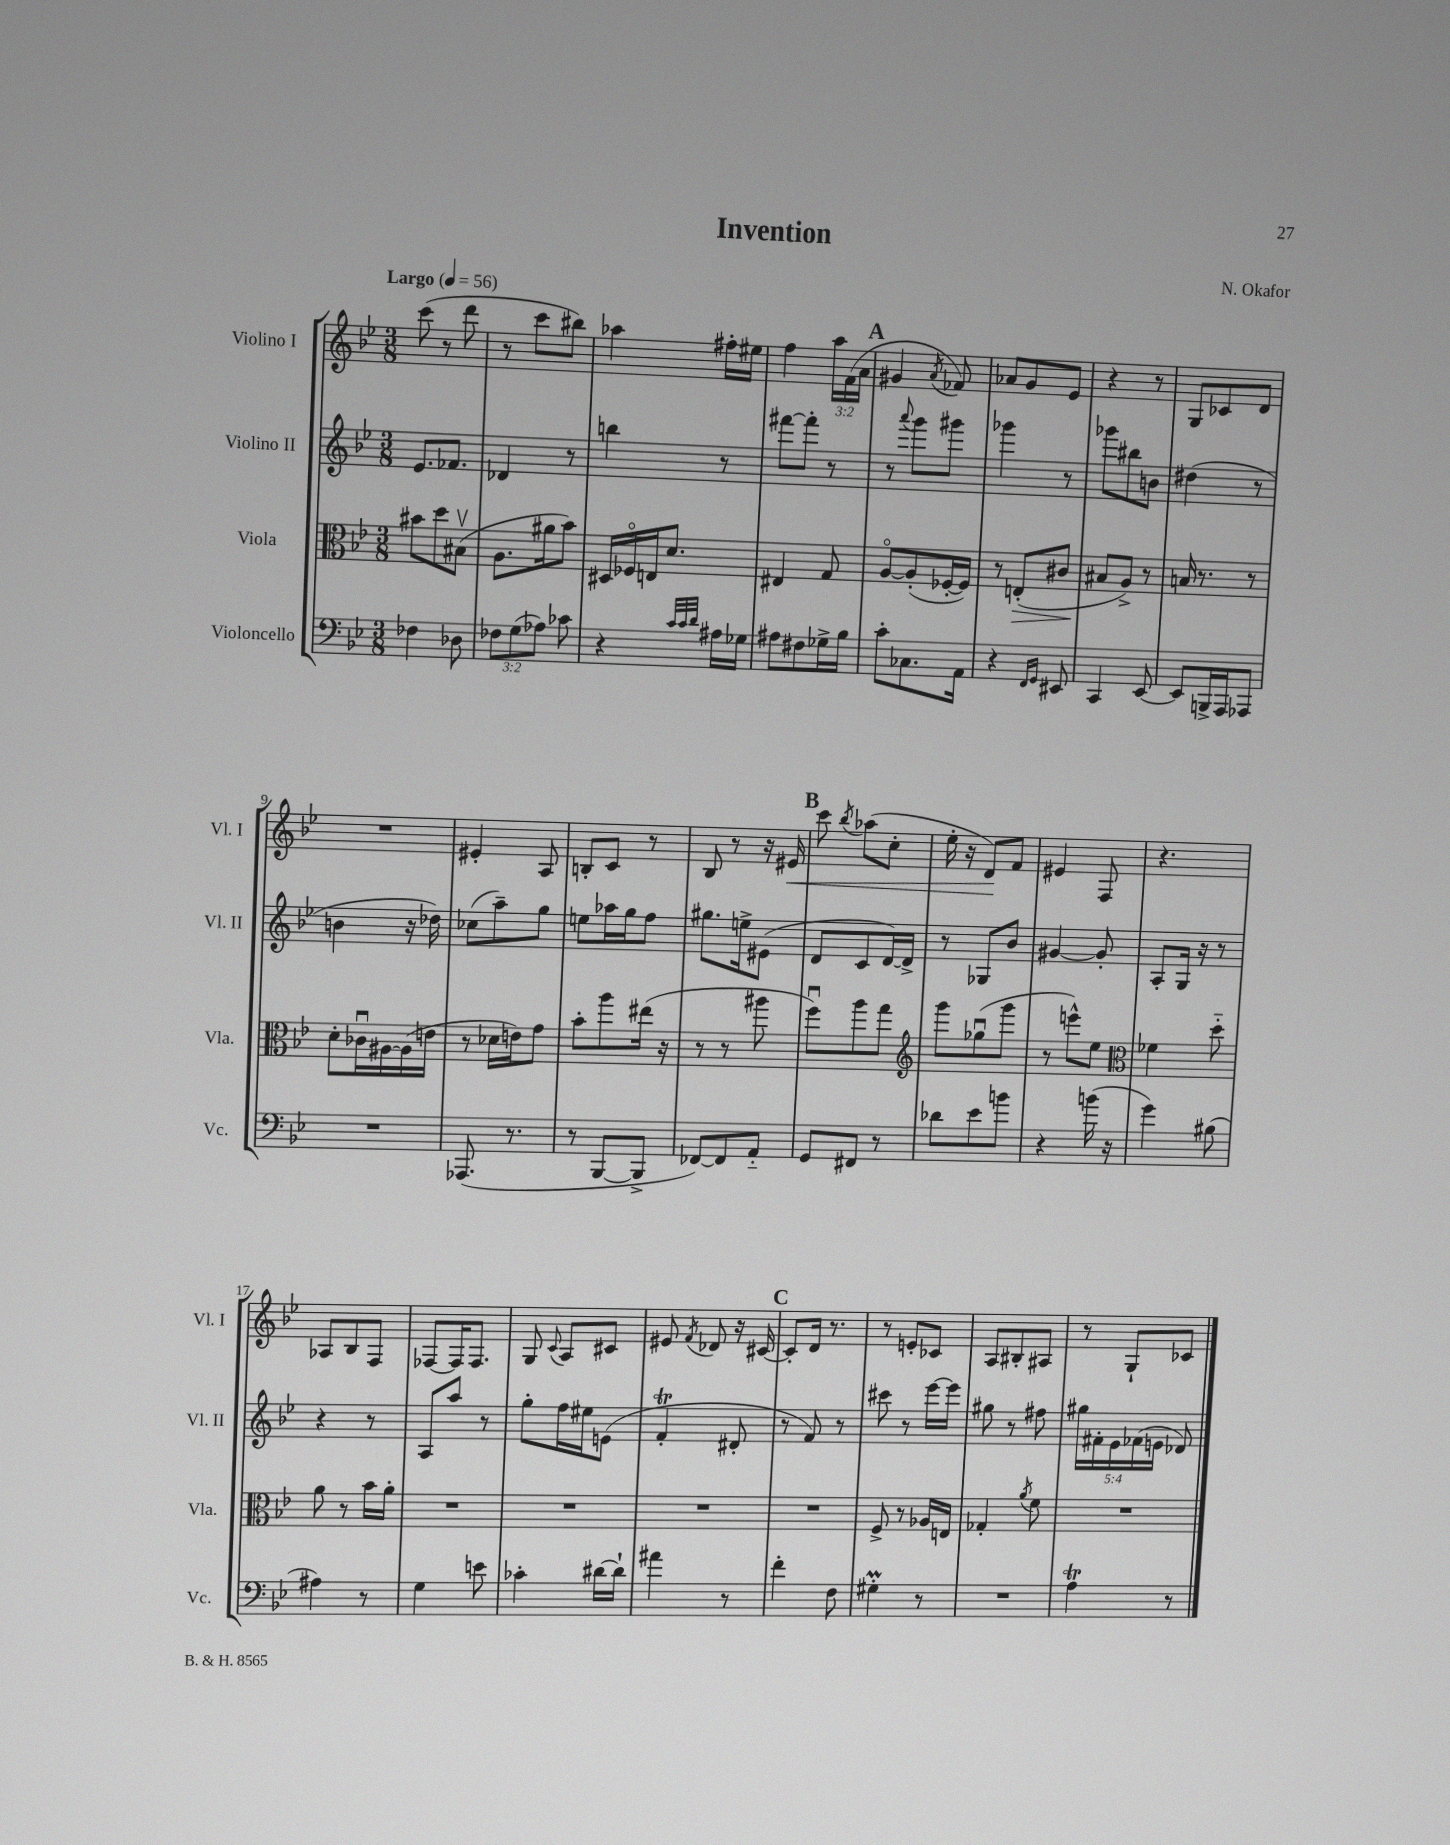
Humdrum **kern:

**kern	**kern	**dynam	**kern	**kern	**dynam
*part4	*part3	*part3	*part2	*part1	*part1
*staff4	*staff3	*staff3	*staff2	*staff1	*staff1
*I"Violoncello	*I"Viola	*	*I"Violino II	*I"Violino I	*
*I'Vc.	*I'Vla.	*	*I'Vl. II	*I'Vl. I	*
*clefF4	*clefC3	*	*clefG2	*clefG2	*
*k[b-e-]	*k[b-e-]	*	*k[b-e-]	*k[b-e-]	*
*M3/8	*M3/8	*	*M3/8	*M3/8	*
*MM56	*MM56	*	*MM56	*MM56	*
=1	=1	=1	=1	=1	=1
!	!	!	!	!LO:TX:a:B:t=Largo	!
4F-X\	8b#X\L	.	8.e-/L	(8ccc\	.
.	8dd\	.	.	8r	.
.	.	.	8.f-X/J	.	.
8D-X\	(8B#Xv\J	.	.	8ddd\	.
=2	=2	=2	=2	=2	=2
12F-X\L	8.A\L	.	4d-X/	8r	.
(12G\	.	.	.	.	.
.	.	.	.	8ccc\L	.
12A-X\J)	.	.	.	.	.
.	16a#X\k	.	.	.	.
8c-X\	8b-\J)	.	8r	8bb#X\J)	.
=3	=3	=3	=3	=3	=3
4r	16D#X/LL	.	4bbn\	4aa-X\	.
.	16F-X/	.	.	.	.
.	16En/J	.	.	.	.
.	8.d/J	.	.	.	.
32qqc/LLL	.	.	.	.	.
32qqc/	.	.	.	.	.
32qqd/JJJ	.	.	.	.	.
16A#X\LL	.	.	8r	16ff#X'\LL	.
16G-X\JJ	.	.	.	16ee#X\JJ	.
=4	=4	=4	=4	=4	=4
8A#X\L	4E#X/	.	[8fff#X\L	4ff\	.
8F#X\	.	.	8fff#'\J]	.	.
16G-X^\L	8G/	.	8r	24aa\LL	.
.	.	.	.	(24f\	.
16B-\JJ	.	.	.	.	.
.	.	.	.	24a\JJ	.
!!LO:REH:place=s1:t=A
=5	=5	=5	=5	=5	=5
8c'\L	[8A/L	.	8r	4g#X/	.
.	.	.	8qqaaa/	.	.
8.C-X\	(8A'/]	.	8ggg\L	.	.
.	.	.	.	8qa/	.
.	[16F-X'/L	.	8ggg#X\J	8f-X/)	.
16AA\Jk	16F-/JJ])	.	.	.	.
=6	=6	=6	=6	=6	=6
4r	8r	.	4ggg-X\	8a-X/L	.
!	!	!LO:HP:b	!	!	!
.	(8En'/L	>	.	8g/	.
16qqFF/LL	.	.	.	.	.
16qqGG/JJ	.	.	.	.	.
8EE#X/	8c#X/J	.	8r	8e-/J	.
=7	=7	=7	=7	=7	=7
4CC/	8B#X/L	.	8ggg-X\L	4r	.
.	8A^/J)	]	8bb#X\	.	.
[8EE-/	8r	.	8bn\J	8r	.
=8	=8	=8	=8	=8	=8
8EE-/L]	16Bn/	.	(4dd#X\	8G/L	.
.	8.r	.	.	.	.
16BBBn^/L	.	.	.	8c-X/	.
16AAA/J	.	.	.	.	.
8AAA-X/J	8r	.	8r	8d/J	.
!!LO:LB:g=z
=9	=9	=9	=9	=9	=9
4.r	8d'\L	.	4bn\	4.r	.
.	16c-Xu\L	.	.	.	.
.	[16A#X\	.	.	.	.
.	(16A#\]	.	16r	.	.
.	16en\JJ	.	16dd-X\)	.	.
=10	=10	=10	=10	=10	=10
(8.AAA-X/	8r	.	(8cc-X\L	4e#X'/	.
.	16d-X\LL	.	8aa~\)	.	.
8.r	16en\J)	.	.	.	.
.	8g\J	.	8gg\J	8A/	.
=11	=11	=11	=11	=11	=11
8r	8b-'\L	.	8een\L	8Bn'/L	.
[8BBB-/L	8aa\	.	16aa-X\L	8c/J	.
.	.	.	16gg\J	.	.
8BBB-^/J]	(16ee#X\Jk	.	8ff\J	8r	.
.	16r	.	.	.	.
=12	=12	=12	=12	=12	=12
[8FF-X/L)	8r	.	8.gg#X\L	8B-/	.
8FF-/]	8r	.	.	8r	.
.	.	.	16een^\k	.	.
8AA/J	8aa#X\	.	(8e#X\J	16r	.
!	!	!	!	!	!LO:HP:b
.	.	.	.	16e#X/	<
!!LO:REH:place=s1:t=B
=13	=13	=13	=13	=13	=13
8GG/L	8ffu\L)	.	8d/L	8ccc\	.
.	.	.	.	8qbb-/	.
8FF#X/J	8aa\	.	8c/	(8aa-X\L	.
8r	8gg\J	.	[16d/L)	8cc'\J	.
.	.	.	16d^/JJ]	.	.
=14	=14	=14	=14	=14	=14
*	*clefG2	*	*	*	*
8d-X\L	8ggg\L	.	8r	16ee-'\	.
.	.	.	.	16r	.
8e-\	(8gg-Xu\	.	8G-X/L	8d/L)	.
8bn\J	8ggg\J	.	8b-/J	8f/J	[
=15	=15	=15	=15	=15	=15
4r	8r	.	[4g#X/	4e#X/	.
.	8eeen^^\L)	.	.	.	.
(16bn\	8ee-\J	.	8g#'/]	8F/	.
16r	.	.	.	.	.
=16	=16	=16	=16	=16	=16
*	*clefC3	*	*	*	*
4g\)	4f-X\	.	8A'/L	4.r	.
.	.	.	16G/Jk	.	.
.	.	.	16r	.	.
(8B#X\	8dd\	.	8r	.	.
!!LO:LB:g=z
=17	=17	=17	=17	=17	=17
4A#X\)	8a\	.	4r	8A-X/L	.
.	8r	.	.	8B-/	.
8r	16b-\LL	.	8r	8F/J	.
.	16a'\JJ	.	.	.	.
=18	=18	=18	=18	=18	=18
4G\	4.r	.	8A/L	[8F-X/L	.
.	.	.	8aa/J	16F-/K]	.
.	.	.	.	8.F-/J	.
8en\	.	.	8r	.	.
=19	=19	=19	=19	=19	=19
4c-X'\	4.r	.	8gg'\L	8G/	.
.	.	.	.	8qqc/	.
.	.	.	16ff\L	8A/L	.
.	.	.	16ee#X\J	.	.
[16d#X\LL	.	.	(8en\J	8c#X/J	.
16d#`\JJ]	.	.	.	.	.
=20	=20	=20	=20	=20	=20
4a#X\	4.r	.	4fT'/	8e#X/	.
.	.	.	.	8qf/	.
.	.	.	.	8d-X/	.
8r	.	.	8d#X'/	16r	.
.	.	.	.	[16c#X/	.
!!LO:REH:place=s1:t=C
=21	=21	=21	=21	=21	=21
4f'\	4.r	.	8r	8c#'/L]	.
.	.	.	8f/)	16d/Jk	.
.	.	.	.	8.r	.
8F\	.	.	8r	.	.
=22	=22	=22	=22	=22	=22
4G#Xm'\	8F^/	.	8ccc#X\	8r	.
.	8r	.	8r	8en'/L	.
8r	16A-X/LL	.	[16eee-\LL	8c-X/J	.
.	16En/JJ	.	16eee-\JJ]	.	.
=23	=23	=23	=23	=23	=23
4.r	4G-X'/	.	8gg#X\	8A/L	.
.	.	.	8r	8B#X'/	.
.	8qa/	.	.	.	.
.	8f\	.	8ff#X\	8A#X/J	.
=24	=24	=24	=24	=24	=24
4At\	4.r	.	20gg#X\LL	8r	.
.	.	.	20f#X'\	.	.
.	.	.	20e-\	.	.
.	.	.	.	8G`/L	.
.	.	.	(20f-X\	.	.
.	.	.	20en\JJ	.	.
8r	.	.	8d-X/)	8c-X/J	.
==	==	==	==	==	==
*-	*-	*-	*-	*-	*-
